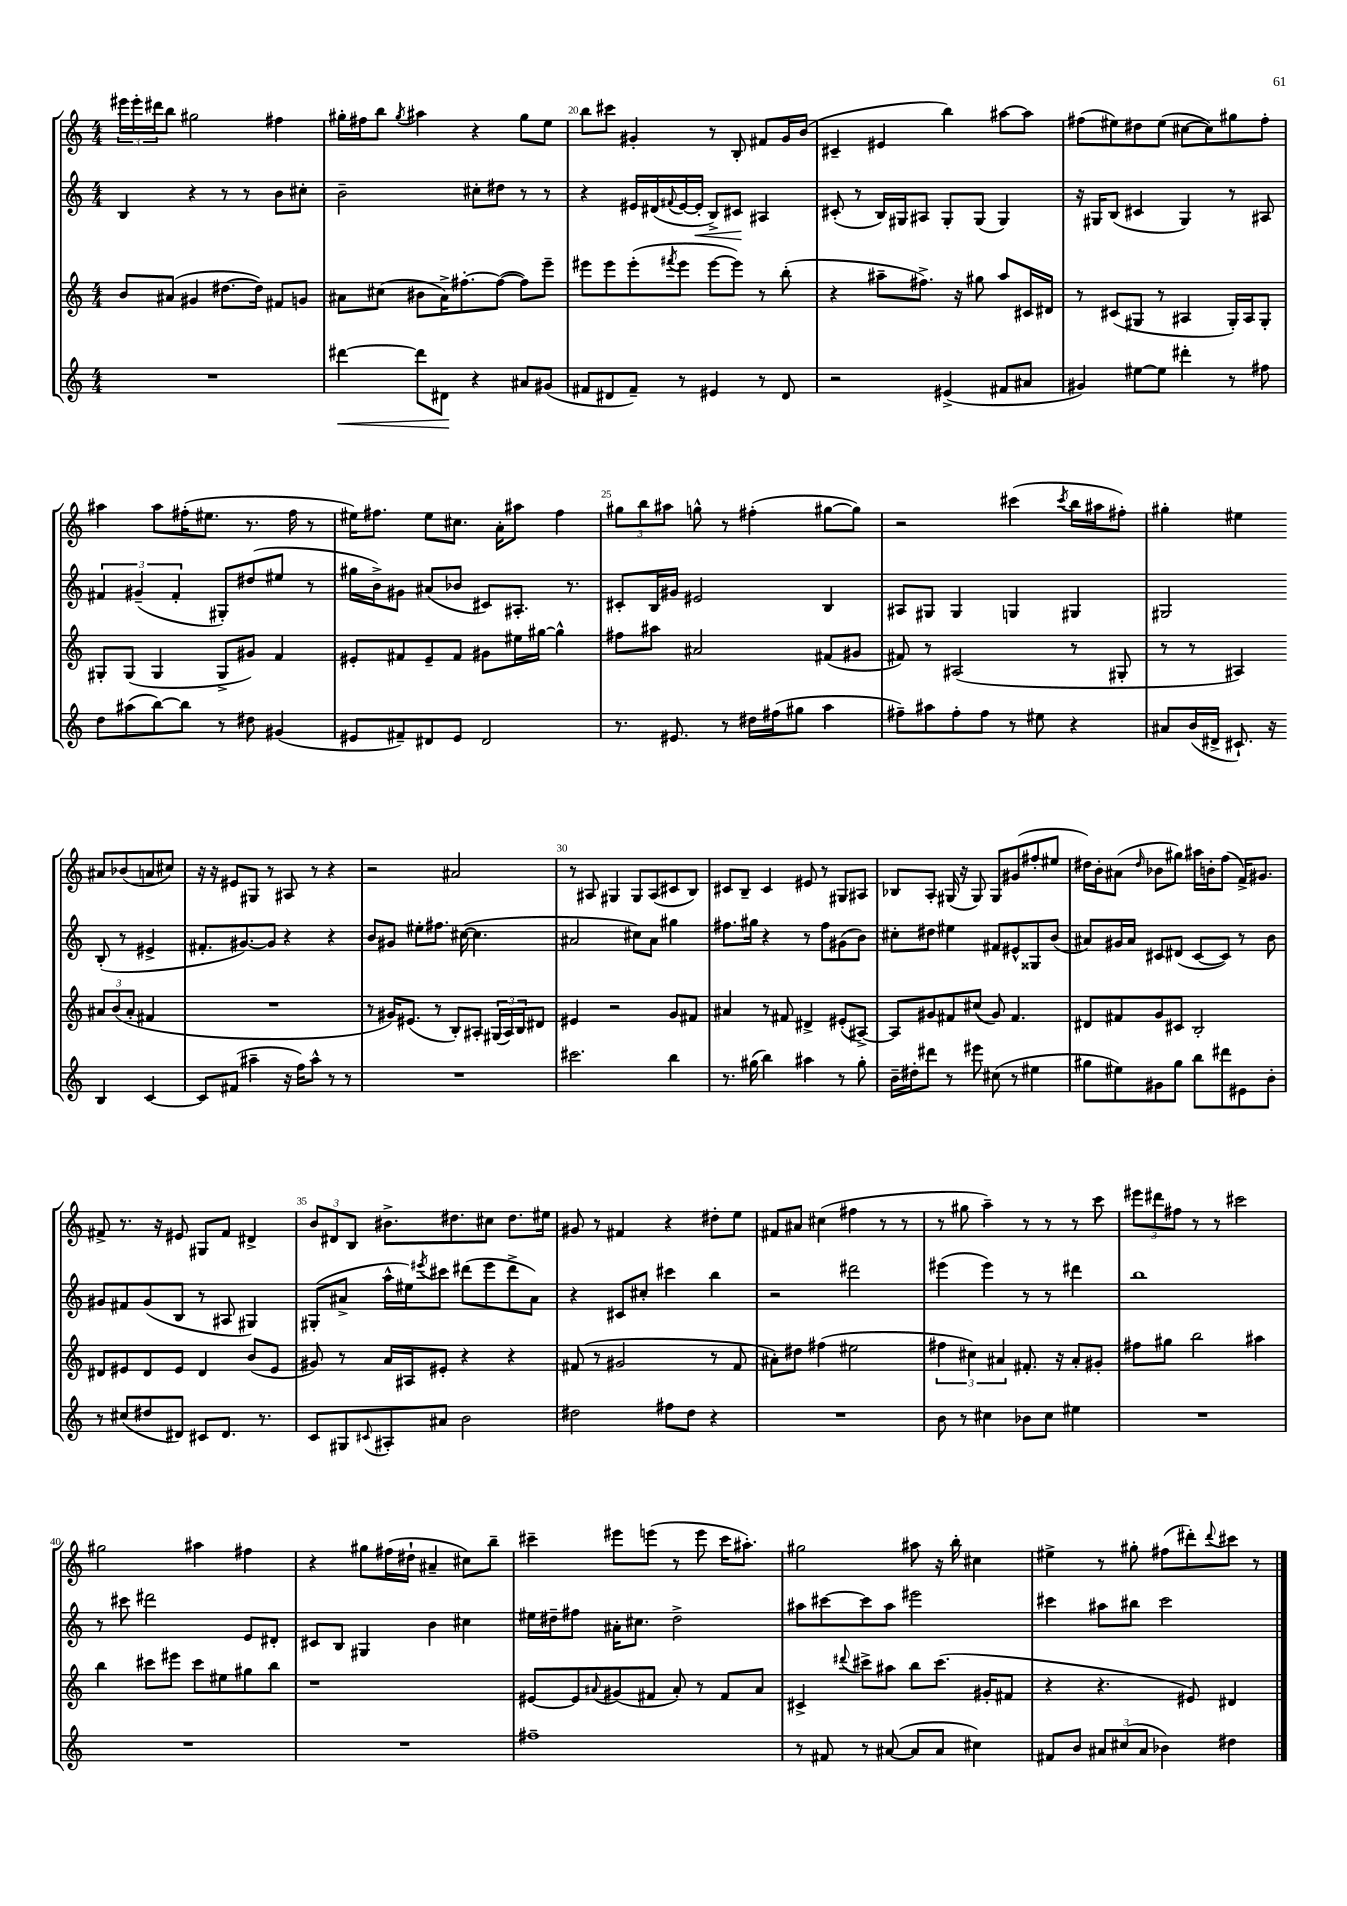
<<
\new StaffGroup <<
\new Staff = "s0" {
    \clef treble \key c \major \numericTimeSignature \time 4/4
    \tuplet 3/2 { eis'''16 eis'''16-. dis'''16 } b''8 gis''2 fis''4 |
    gis''16-. fis''16 b''8 \acciaccatura { gis''8 } ais''4 r4 gis''8 e''8 |
    b''8 cis'''8 gis'4-. r8 b8-. fis'8 gis'16 b'16( |
    cis'4-- eis'4 b''4) ais''8~ ais''8 |
    fis''8( eis''8) dis''8 eis''8( cis''8~ cis''8) gis''8 fis''8-. |
    ais''4 ais''8 fis''16-.( eis''8. r8. fis''16 r8 |
    eis''16) fis''8. eis''8 cis''8. a'16-. ais''8 fis''4 |
    \tuplet 3/2 { gis''8 b''8 ais''8 } g''8-^ r8 fis''4-.( gis''8~ gis''8) |
    r2 cis'''4( \acciaccatura { cis'''8 } b''16 ais''16 fis''8-.) |
    gis''4-. eis''4 ais'8 bes'8( a'8 cis''8) |
    r16 r16 eis'8 gis8 r8 ais8 r8 r4 |
    r2 ais'2 |
    r8 ais8 gis4 gis8 ais8( cis'8 b8) |
    cis'8 b8-- cis'4 eis'8 r8 gis8 ais8 |
    bes8 a8-. gis16( r16 gis8) gis8 gis'8( fis''8-. eis''8 |
    dis''16) b'16-. ais'8( \grace { dis''16 } bes'8 gis''8) ais''16 b'16-. f''8( f'16->) gis'8. |
    fis'8-> r8. r16 eis'8 gis8 fis'8 dis'4-> |
    \tuplet 3/2 { b'8 dis'8 b8 } bis'8.-> dis''8. cis''8 dis''8. eis''16 |
    gis'8 r8 fis'4 r4 dis''8-. e''8 |
    fis'8 ais'8 cis''4( fis''4 r8 r8 |
    r8 gis''8 a''4--) r8 r8 r8 c'''8 |
    \tuplet 3/2 { eis'''8 dis'''8 fis''8 } r8 r8 cis'''2 |
    gis''2 ais''4 fis''4 |
    r4 gis''8 fis''16( dis''16-! ais'4-- cis''8) b''8-- |
    cis'''4-- eis'''8 e'''8( r8 e'''8 cis'''16 ais''8.-.) |
    gis''2 ais''8 r16 b''16-. cis''4 |
    eis''4-> r8 gis''8-. fis''8( dis'''8-.) \appoggiatura { dis'''8 } cis'''8 r8 \bar "|." |
}
\new Staff = "s1" {
    \clef treble \key c \major \numericTimeSignature \time 4/4
    b4 r4 r8 r8 b'8 cis''8-. |
    b'2-- cis''8-. dis''8 r8 r8 |
    r4 eis'16 dis'16( \appoggiatura { fis'8 } eis'16~ eis'16-.\< b8->) cis'8\! ais4 |
    cis'8-.( r8 b16) gis16 ais8 gis8-. gis8( gis4) |
    r16 gis16 b8( cis'4 gis4) r8 ais8 |
    \tuplet 3/2 { fis'4 gis'4--( fis'4-. } gis8-.) dis''8( eis''8 r8 |
    gis''16 b'16->) gis'8 ais'8( bes'8 cis'8) ais8.-. r8. |
    cis'8-. b16 gis'16 eis'2 b4 |
    ais8 gis8 gis4 g4 gis4 |
    gis2 b8-.( r8 eis'4-> |
    fis'8.-. gis'8.~) gis'8 r4 r4 |
    b'8 gis'8 eis''8-. fis''8. cis''16~( cis''4. |
    ais'2 cis''8) ais'8 gis''4 |
    fis''8. gis''16 r4 r8 fis''8 gis'8( b'8) |
    cis''8-. dis''8 eis''4 fis'8 eis'8-^ gisis8 b'8( |
    ais'8) gis'16 ais'16 cis'8 dis'8( cis'8~ cis'8) r8 b'8 |
    gis'8 fis'8 gis'8( b8 r8 ais8 gis4) |
    gis8-.( ais'8-> a''16-^ eis''16) \acciaccatura { eis'''8 } cis'''8 dis'''8( eis'''8 dis'''8-> ais'8) |
    r4 cis'8 cis''8-. cis'''4 b''4 |
    r2 dis'''2 |
    eis'''4( eis'''4) r8 r8 dis'''4 |
    b''1 |
    r8 cis'''8 dis'''2 e'8 dis'8-. |
    cis'8 b8 gis4 b'4 cis''4 |
    eis''16 dis''16-- fis''8 ais'16-. cis''8. dis''2-> |
    ais''8 cis'''8~ cis'''8 ais''8 eis'''2 |
    cis'''4 ais''8 bis''8 cis'''2 \bar "|." |
}
\new Staff = "s2" {
    \clef treble \key c \major \numericTimeSignature \time 4/4
    b'8 ais'8( gis'4 dis''8.~ dis''16) fis'8 g'8 |
    ais'8 cis''8( bis'8 ais'16->) fis''8.~-. fis''8~( fis''8) e'''8-- |
    eis'''8 eis'''8 eis'''8-.( \acciaccatura { fis'''8 } eis'''8 eis'''8~ eis'''8) r8 b''8-.( |
    r4 ais''8-- fis''8.->) r16 gis''8 ais''8 cis'16 dis'16 |
    r8 cis'8( gis8 r8 ais4 gis16-.) ais16 gis8-. |
    gis8-. gis8( gis4 gis8-> gis'8) f'4 |
    eis'8-. fis'8 eis'8-- fis'8 gis'8 eis''16 gis''16~ gis''4-^ |
    fis''8 ais''8 ais'2 fis'8( gis'8 |
    fis'8) r8 ais2( r8 gis8-. |
    r8 r8 ais4) \tuplet 3/2 { ais'8 b'8( ais'8-. } fis'4 |
    R1 |
    r8 gis'16) eis'8.( r8 b8-.) ais8-. \tuplet 3/2 { gis16( ais16) b16 } dis'8 |
    eis'4 r2 g'8 fis'8 |
    ais'4 r8 fis'8 dis'4-> eis'8-.( ais8~->) |
    ais8 gis'8 fis'8 cis''8( gis'8) fis'4. |
    dis'8 fis'8 g'8 cis'8 b2-. |
    dis'8 eis'8 dis'8 eis'8 dis'4 b'8( eis'8 |
    gis'8) r8 a'16 ais16 eis'8-. r4 r4 |
    fis'8( r8 gis'2 r8 fis'8 |
    ais'8-.) dis''8 fis''4( eis''2 |
    \tuplet 3/2 { fis''4 cis''4) ais'4 } fis'8.-. r16 ais'8-. gis'8-. |
    fis''8 gis''8 b''2 ais''4 |
    b''4 cis'''8 eis'''8 cis'''8 eis''8 gis''8 b''8 |
    r1 |
    eis'8~ eis'8 \appoggiatura { ais'8 } gis'8( fis'8 ais'8-.) r8 fis'8 ais'8 |
    cis'4-> \appoggiatura { dis'''8 } cis'''8-> ais''8 b''8 cis'''8.( gis'16-. fis'8 |
    r4 r4. eis'8) dis'4 \bar "|." |
}
\new Staff = "s3" {
    \clef treble \key c \major \numericTimeSignature \time 4/4
    R1 |
    dis'''4~\< dis'''8 dis'8\! r4 ais'8 gis'8( |
    fis'8 dis'8 fis'8--) r8 eis'4 r8 dis'8 |
    r2 eis'4->( fis'8 ais'8 |
    gis'4) eis''8~ eis''8 dis'''4-. r8 fis''8 |
    d''8 ais''8( b''8~) b''8 r8 dis''8 gis'4( |
    eis'8 fis'8--) dis'8 eis'8 dis'2 |
    r8. eis'8. r8 dis''16 fis''16( gis''8 a''4 |
    fis''8--) ais''8 fis''8-. fis''8 r8 eis''8 r4 |
    ais'8 b'16( dis'16-> cis'8.-!) r16 b4 cis'4~ |
    cis'8 fis'8( ais''4-- r16 f''16) ais''8-^ r8 r8 |
    R1 |
    cis'''2. b''4 |
    r8. gis''16( b''4) ais''4 r8 gis''8-. |
    b'16-- dis''16-. dis'''8 r8 eis'''8 cis''8( r8 eis''4 |
    gis''8 eis''8) gis'8 gis''8 b''8 dis'''8 eis'8 b'8-. |
    r8 cis''8( dis''8 dis'8) cis'8 dis'8. r8. |
    c'8 gis8 \appoggiatura { cis'8 } ais8-. ais'8 b'2 |
    dis''2 fis''8 dis''8 r4 |
    R1 |
    b'8 r8 cis''4 bes'8 cis''8 eis''4 |
    R1 |
    R1 |
    R1 |
    fis''1-- |
    r8 fis'8 r8 ais'8~( ais'8 ais'8 cis''4) |
    fis'8 b'8 \tuplet 3/2 { ais'8 cis''8( ais'8 } bes'4) dis''4 \bar "|." |
}
>>
>>
\layout { \context { \Score currentBarNumber = #18 \override BarNumber.break-visibility = ##(#f #t #t) barNumberVisibility = #(every-nth-bar-number-visible 5) } }
